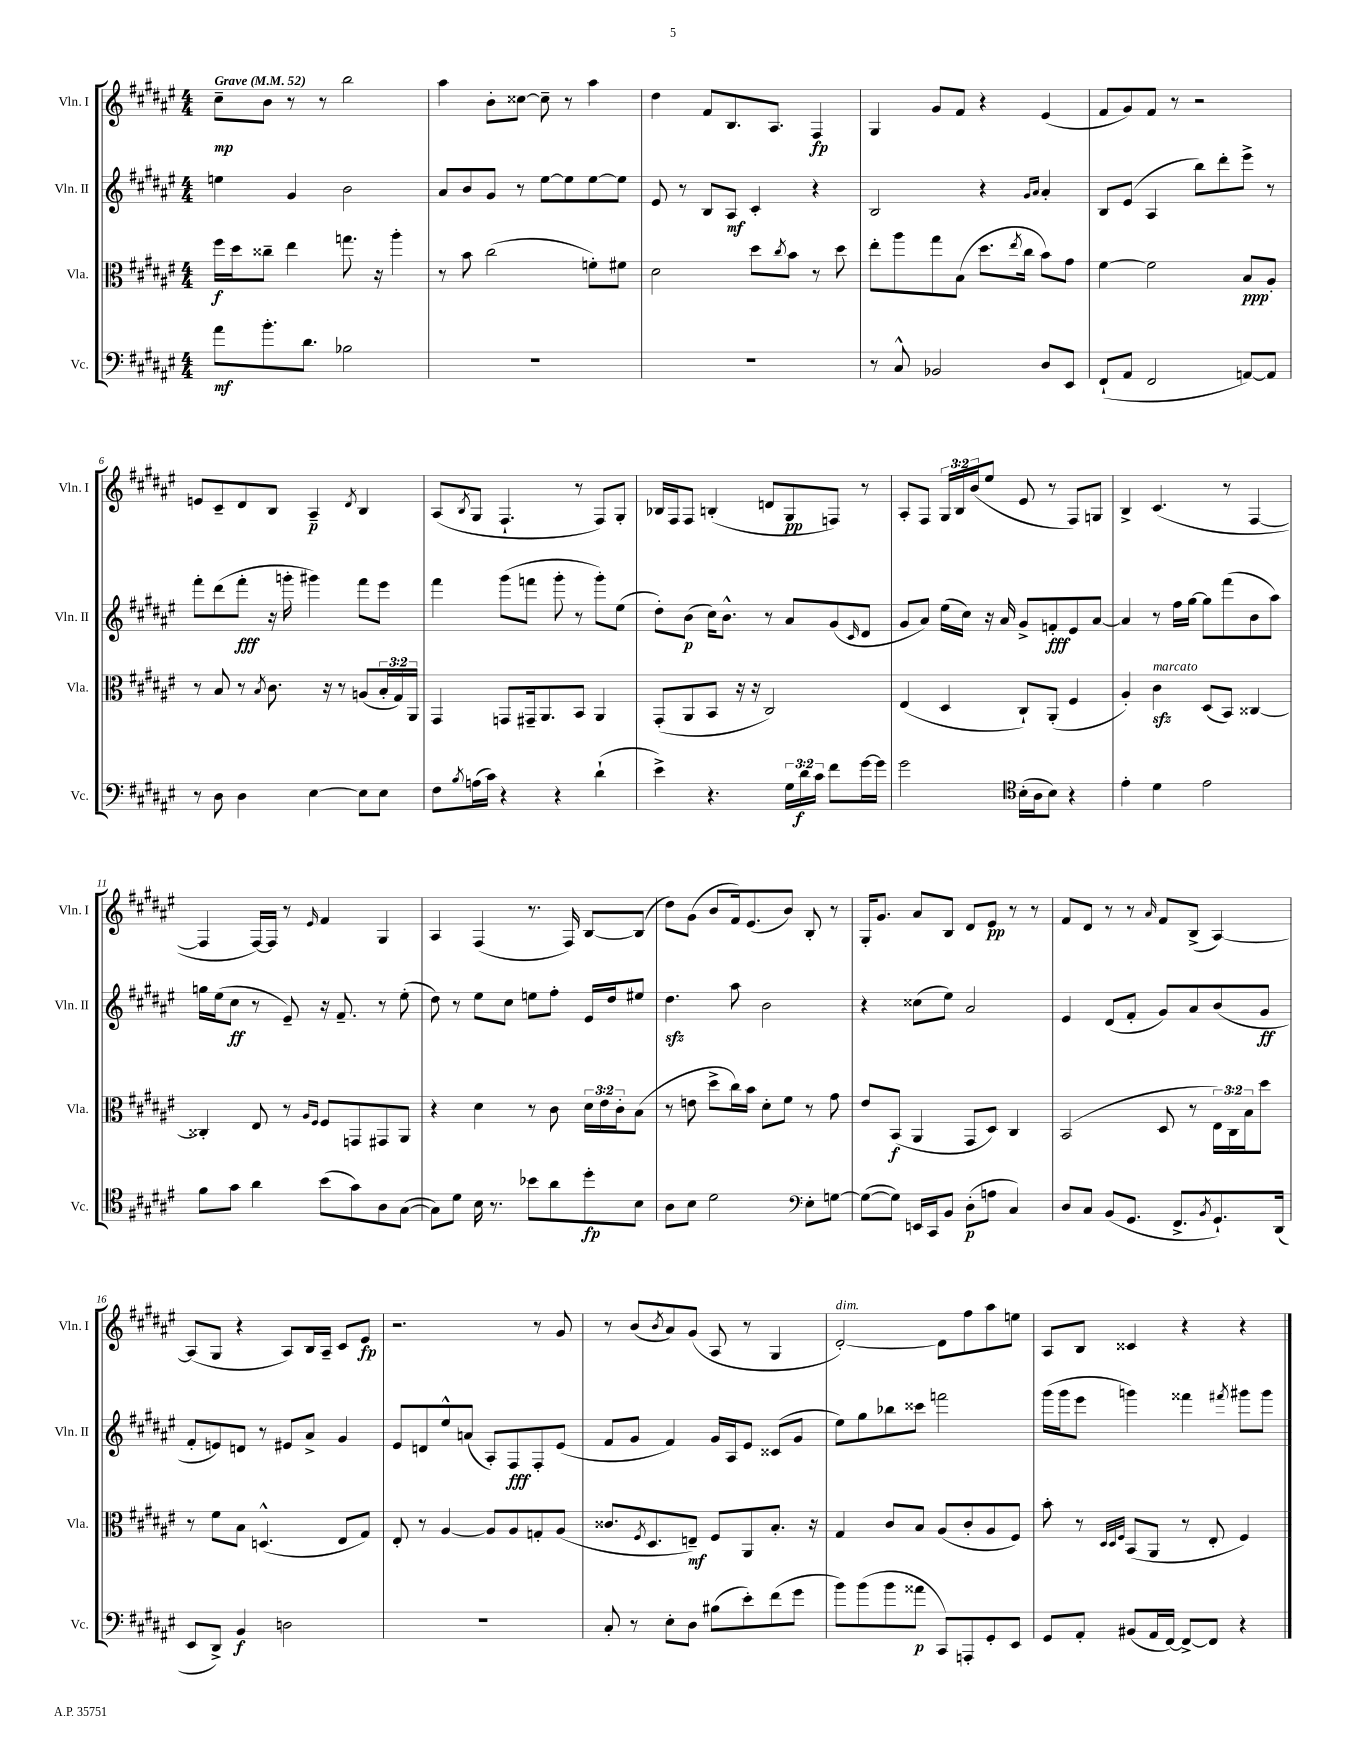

**kern	**dynam	**kern	**dynam	**kern	**dynam	**kern	**dynam
*part4	*part4	*part3	*part3	*part2	*part2	*part1	*part1
*staff4	*staff4	*staff3	*staff3	*staff2	*staff2	*staff1	*staff1
*I"Vc.	*	*I"Vla.	*	*I"Vln. II	*	*I"Vln. I	*
*I'Vc.	*	*I'Vla.	*	*I'Vln. II	*	*I'Vln. I	*
*clefF4	*	*clefC3	*	*clefG2	*	*clefG2	*
*k[f#c#g#d#a#e#]	*	*k[f#c#g#d#a#e#]	*	*k[f#c#g#d#a#e#]	*	*k[f#c#g#d#a#e#]	*
*M4/4	*	*M4/4	*	*M4/4	*	*M4/4	*
*MM52	*	*MM52	*	*MM52	*	*MM52	*
=1	=1	=1	=1	=1	=1	=1	=1
!	!	!	!	!	!	!LO:TX:a:B:t=Grave	!
8a#\L	mf	16ff#\LL	f	4een\	.	8cc#~\L	mp
.	.	16dd#\J	.	.	.	.	.
8.b'\	.	8cc##X~\J	.	.	.	8b\J	.
.	.	4ee#\	.	4g#/	.	8r	.
8.d#\J	.	.	.	.	.	.	.
.	.	.	.	.	.	8r	.
2B-X\	.	8.ggn\	.	2b\	.	2bb\	.
.	.	16r	.	.	.	.	.
.	.	4aa#'\	.	.	.	.	.
=2	=2	=2	=2	=2	=2	=2	=2
1r	.	8r	.	8a#/L	.	4aa#\	.
.	.	8b\	.	8b/	.	.	.
.	.	(2cc#\	.	8g#/J	.	8b'\L	.
.	.	.	.	8r	.	[8cc##X\J	.
.	.	.	.	[8ee#\L	.	8cc##~\]	.
.	.	.	.	8ee#\]	.	8r	.
.	.	8fn'\L)	.	[8ee#\	.	4aa#\	.
.	.	8f#X\J	.	8ee#\J]	.	.	.
=3	=3	=3	=3	=3	=3	=3	=3
1r	.	2d#\	.	8e#/	.	4dd#\	.
.	.	.	.	8r	.	.	.
.	.	.	.	8B/L	.	8f#/L	.
.	.	.	.	8A#/J	mf	8.B/	.
.	.	8dd#\L	.	4c#'/	.	.	.
.	.	.	.	.	.	8.A#/J	.
.	.	8qcc#/	.	.	.	.	.
.	.	8b\J	.	.	.	.	.
.	.	8r	.	4r	.	4F#/	fp
.	.	8dd#\	.	.	.	.	.
=4	=4	=4	=4	=4	=4	=4	=4
8r	.	8ee#'\L	.	2B/	.	4G#/	.
8C#^^/	.	8aa#\	.	.	.	.	.
2BB-X/	.	8gg#\	.	.	.	8g#/L	.
.	.	(8B\J	.	.	.	8f#/J	.
.	.	8.dd#\L	.	4r	.	4r	.
.	.	8qee#/	.	.	.	.	.
.	.	16cc#\Jk	.	.	.	.	.
.	.	.	.	16qqg#/LL	.	.	.
.	.	.	.	16qqa#/JJ	.	.	.
8D#/L	.	8b\L)	.	4a#'/	.	(4e#/	.
8EE#/J	.	8g#\J	.	.	.	.	.
=5	=5	=5	=5	=5	=5	=5	=5
(8FF#`/L	.	[4f#\	.	8B/L	.	8f#/L	.
8AA#/J	.	.	.	(8e#/J	.	8g#/)	.
2FF#/	.	2f#\]	.	4A#/	.	8f#/J	.
.	.	.	.	.	.	8r	.
.	.	.	.	8bb\L)	.	2r	.
.	.	.	.	8ddd#'\	.	.	.
[8AAn/L)	.	8B/L	ppp	8eee#^\J	.	.	.
8AA/J]	.	8A#'/J	.	8r	.	.	.
!!LO:LB:g=z
=6	=6	=6	=6	=6	=6	=6	=6
8r	.	8r	.	8fff#'\L	.	8en/L	.
8D#\	.	8B/	.	(8ddd#\	.	8c#~/	.
4D#\	.	8r	.	8fff#'\J	fff	8d#/	.
.	.	8qB/	.	.	.	.	.
.	.	8.c#\	.	16r	.	8B/J	.
.	.	.	.	16gggn'\	.	.	.
[4E#\	.	.	.	4ggg#X\)	.	4A#~/	p
.	.	16r	.	.	.	.	.
.	.	8r	.	.	.	.	.
.	.	.	.	.	.	8qd#/	.
8E#\L]	.	(8An/L	.	8fff#\L	.	4B/	.
8E#\J	.	24B'/L	.	8eee#\J	.	.	.
.	.	24G#/)	.	.	.	.	.
.	.	24AA#/JJ	.	.	.	.	.
=7	=7	=7	=7	=7	=7	=7	=7
8F#\L	.	4GG#/	.	4fff#\	.	(8A#/L	.
8qB/	.	.	.	.	.	8qB/	.
(16An\L	.	.	.	.	.	8G#/J	.
16c#\JJ)	.	.	.	.	.	.	.
4r	.	8GGn/L	.	(8ggg#\L	.	4.F#`/	.
.	.	16GG#X~/k	.	8fffn\J	.	.	.
.	.	8.AA#/	.	.	.	.	.
4r	.	.	.	8ggg#'\	.	.	.
.	.	8BB/J	.	8r	.	8r	.
(4d#`\	.	4AA#/	.	8ggg#'\L)	.	8F#/L)	.
.	.	.	.	(8ee#\J	.	8G#'/J	.
=8	=8	=8	=8	=8	=8	=8	=8
4e#^\)	.	(8GG#'/L	.	8dd#'\L)	.	16B-X/LL	.
.	.	.	.	.	.	16F#/J	.
.	.	8AA#/	.	(8b\J	p	8F#/J	.
4.r	.	8BB/J	.	16cc#\KL)	.	(4Bn'/	.
.	.	.	.	8.b^^\J	.	.	.
.	.	16r	.	.	.	.	.
.	.	16r	.	.	.	.	.
.	.	2C#/)	.	8r	.	8dn/L	.
24G#\LL	.	.	.	8a#/L	.	8G#/	pp
24d#\	f	.	.	.	.	.	.
24c#\JJ	.	.	.	.	.	.	.
8f#\L	.	.	.	(8g#/	.	8Fn/J)	.
.	.	.	.	16qqc#/	.	.	.
[16g#\L	.	.	.	8d#/J	.	8r	.
16g#\JJ]	.	.	.	.	.	.	.
=9	=9	=9	=9	=9	=9	=9	=9
2g#\	.	(4E#/	.	8g#/L	.	8A#'/L	.
.	.	.	.	8a#/J)	.	8F#/J	.
.	.	4D#/	.	(16ee#\LL	.	24G#/LL	.
.	.	.	.	.	.	24B/	.
.	.	.	.	16cc#\JJ)	.	.	.
.	.	.	.	.	.	(24b/J	.
.	.	.	.	16r	.	8ee#/J	.
.	.	.	.	16a#/	.	.	.
*clefC4	*	*	*	*	*	*	*
(16B'\LL	.	8C#`/L)	.	8g#^/L	.	8e#/	.
16A#\J	.	.	.	.	.	.	.
8B\J)	.	(8AA#'/J	.	8fn'/	fff	8r	.
4r	.	4F#/	.	8e#/	.	8F#/L)	.
.	.	.	.	[8a#/J	.	8Gn/J	.
=10	=10	=10	=10	=10	=10	=10	=10
4e#'\	.	4A#'/)	.	4a#/]	.	4B^/	.
!	!	!LO:TX:a:i:t=marcato	!	!	!	!	!
4d#\	.	4c#zz\	.	8r	.	(4.c#/	.
.	.	.	.	16ff#\LL	.	.	.
.	.	.	.	[16gg#\JJ	.	.	.
2e#\	.	(8D#/L	.	8gg#\L]	.	.	.
.	.	8BB/J)	.	(8fff#\	.	8r	.
.	.	[4C##X/	.	8b\	.	[4F#/	.
.	.	.	.	8aa#\J)	.	.	.
!!LO:LB:g=z
=11	=11	=11	=11	=11	=11	=11	=11
8f#\L	.	4C##X'/]	.	16ggn\LL	.	4F#/]	.
.	.	.	.	(16ee#\J	.	.	.
8g#\J	.	.	.	8cc#\J	ff	.	.
4a#\	.	8E#/	.	8r	.	[16F#/LL)	.
.	.	.	.	.	.	16F#/JJ]	.
.	.	8r	.	8e#~/)	.	8r	.
.	.	16qqA#/LL	.	.	.	.	.
.	.	16qqF#/JJ	.	.	.	16qqe#/	.
(8b\L	.	8F#/L	.	16r	.	4f#/	.
.	.	.	.	8.f#~/	.	.	.
8g#\)	.	8GGn/	.	.	.	.	.
8A#\	.	8GG#X/	.	8r	.	4G#/	.
([8G#\J	.	8AA#/J	.	(8ee#'\	.	.	.
=12	=12	=12	=12	=12	=12	=12	=12
8G#\L])	.	4r	.	8dd#\)	.	4A#/	.
8d#\J	.	.	.	8r	.	.	.
16B\	.	4d#\	.	8ee#\L	.	(4F#/	.
8.r	.	.	.	.	.	.	.
.	.	.	.	8cc#\J	.	.	.
8b-X\L	.	8r	.	8een\L	.	8.r	.
8a#\	.	8c#\	.	8ff#'\J	.	.	.
.	.	.	.	.	.	16F#/)	.
8dd#'\	fp	24d#\LL	.	16e#/LL	.	[8B/L	.
.	.	24e#\	.	.	.	.	.
.	.	.	.	16dd#/J	.	.	.
.	.	24c#'\J	.	.	.	.	.
8B\J	.	(8B\J	.	8ee#X/J	.	(8B/J]	.
=13	=13	=13	=13	=13	=13	=13	=13
8A#\L	.	8r	.	4.dd#zz\	.	8dd#\L)	.
8B\J	.	8en\	.	.	.	(8g#\J	.
2d#\	.	8dd#^\L	.	.	.	8b/L	.
.	.	16cc#\L)	.	8aa#\	.	16f#/k)	.
.	.	16b\JJ	.	.	.	(8.e#/	.
.	.	8d#'\L	.	2b\	.	.	.
.	.	8f#\J	.	.	.	8b/J)	.
*clefF4	*	*	*	*	*	*	*
8E#'\L	.	8r	.	.	.	8B'/	.
[8Gn\J	.	8g#\	.	.	.	8r	.
=14	=14	=14	=14	=14	=14	=14	=14
(8G\L_	.	8e#/L	.	4r	.	16G#'/KL	.
.	.	.	.	.	.	8.g#/J	.
8G\J])	.	(8BB/J	f	.	.	.	.
16EEn/LL	.	4AA#/	.	(8cc##X\L	.	8a#/L	.
16CC#/J	.	.	.	.	.	.	.
8BB/J	.	.	.	8ee#\J)	.	8B/J	.
(8D#'\L	p	8GG#/L	.	2a#/	.	8d#/L	.
8An\J	.	8D#/J)	.	.	.	8e#/J	pp
4C#/)	.	4C#/	.	.	.	8r	.
.	.	.	.	.	.	8r	.
=15	=15	=15	=15	=15	=15	=15	=15
8D#/L	.	(2BB/	.	4e#/	.	8f#/L	.
8C#/J	.	.	.	.	.	8d#/J	.
(8BB/L	.	.	.	(8d#/L	.	8r	.
8.GG#/J	.	.	.	8f#'/J	.	8r	.
.	.	.	.	.	.	16qqa#/	.
.	.	8D#/	.	8g#/L)	.	8f#/L	.
8.FF#^/L	.	.	.	.	.	.	.
.	.	8r	.	8a#/	.	(8B^/J	.
8qBB/	.	.	.	.	.	.	.
8.GG#`/)	.	24E#\LL)	.	(8b/	.	[4A#/)	.
.	.	24C#\	.	.	.	.	.
.	.	24B\J	.	.	.	.	.
.	.	8dd#\J	.	8g#/J	ff	.	.
(16DD#/Jk	.	.	.	.	.	.	.
!!LO:LB:g=z
=16	=16	=16	=16	=16	=16	=16	=16
8EE#/L	.	8r	.	8f#'/L	.	(8A#/L]	.
8DD#^/J)	.	8f#\L	.	8en/)	.	8G#/J	.
4BB/	f	8B\J	.	8dn/J	.	4r	.
.	.	(4.Dn^^/	.	8r	.	.	.
2Dn\	.	.	.	8e#X/L	.	8A#/L)	.
.	.	.	.	8a#^/J	.	16B/L	.
.	.	.	.	.	.	16A#~/JJ	.
.	.	8E#/L	.	4g#/	.	8c#/L	.
.	.	8G#/J)	.	.	.	8e#/J	fp
=17	=17	=17	=17	=17	=17	=17	=17
1r	.	8E#'/	.	8e#/L	.	2.r	.
.	.	8r	.	8dn/	.	.	.
.	.	[4A#/	.	8ee#^^/	.	.	.
.	.	.	.	(8an/J	.	.	.
.	.	8A#/L]	.	8A#'/L)	.	.	.
.	.	8A#/	.	8F#/	fff	.	.
.	.	8Gn'/	.	8F#'/	.	8r	.
.	.	(8A#/J	.	(8e#/J	.	8g#/	.
=18	=18	=18	=18	=18	=18	=18	=18
8C#'/	.	8.c##X/L	.	8f#/L	.	8r	.
8r	.	.	.	8g#/J	.	(8b/L	.
.	.	8qF#/	.	.	.	.	.
.	.	8.D#/	.	.	.	.	.
.	.	.	.	.	.	8qb/	.
8E#'\L	.	.	.	4f#/)	.	8a#/)	.
8D#\J	.	8En~/J)	mf	.	.	(8g#/J	.
(8B#X\L	.	8F#/L	.	16g#/LL	.	8A#/	.
.	.	.	.	16A#/J	.	.	.
8e#'\)	.	8AA#/	.	8e#/J	.	8r	.
(8f#\	.	8.B'/J	.	(8c##X/L	.	4G#/	.
8g#\J	.	.	.	8g#/J	.	.	.
.	.	16r	.	.	.	.	.
=19	=19	=19	=19	=19	=19	=19	=19
!	!	!	!	!	!	!LO:TX:a:i:t=dim.	!
8b\L)	.	4G#/	.	8ee#\L)	.	[2d#'/)	.
(8b\	.	.	.	8gg#\	.	.	.
8b\	.	8c#/L	.	8bb-X\	.	.	.
8a##X\J	p	8B/J	.	8ccc##X\J	.	.	.
8CC#/L)	.	(8A#/L	.	2fffn\	.	8d#\L]	.
8AAAn'/	.	8c#'/	.	.	.	8ff#\	.
8GG#'/	.	8A#/	.	.	.	8aa#\	.
8EE#/J	.	8F#/J)	.	.	.	8een\J	.
=20	=20	=20	=20	=20	=20	=20	=20
8GG#/L	.	8b'\	.	(16ggg#\LL	.	8A#/L	.
.	.	.	.	16ggg#\J	.	.	.
8AA#'/J	.	8r	.	8eee#\J	.	8B/J	.
.	.	32qqD#/LLL	.	.	.	.	.
.	.	32qqD#/	.	.	.	.	.
.	.	32qqF#/JJJ	.	.	.	.	.
(8BB#X/L	.	(8BB/L	.	4gggn\)	.	4c##X/	.
16AA#/L	.	8AA#/J	.	.	.	.	.
[16FF#/JJ)	.	.	.	.	.	.	.
8FF#^/L_	.	8r	.	4fff##X\	.	4r	.
8FF#/J]	.	8E#'/	.	.	.	.	.
.	.	.	.	8qfff#X/	.	.	.
4r	.	4F#/)	.	8ggg#X\L	.	4r	.
.	.	.	.	8ggg#\J	.	.	.
==	==	==	==	==	==	==	==
*-	*-	*-	*-	*-	*-	*-	*-
